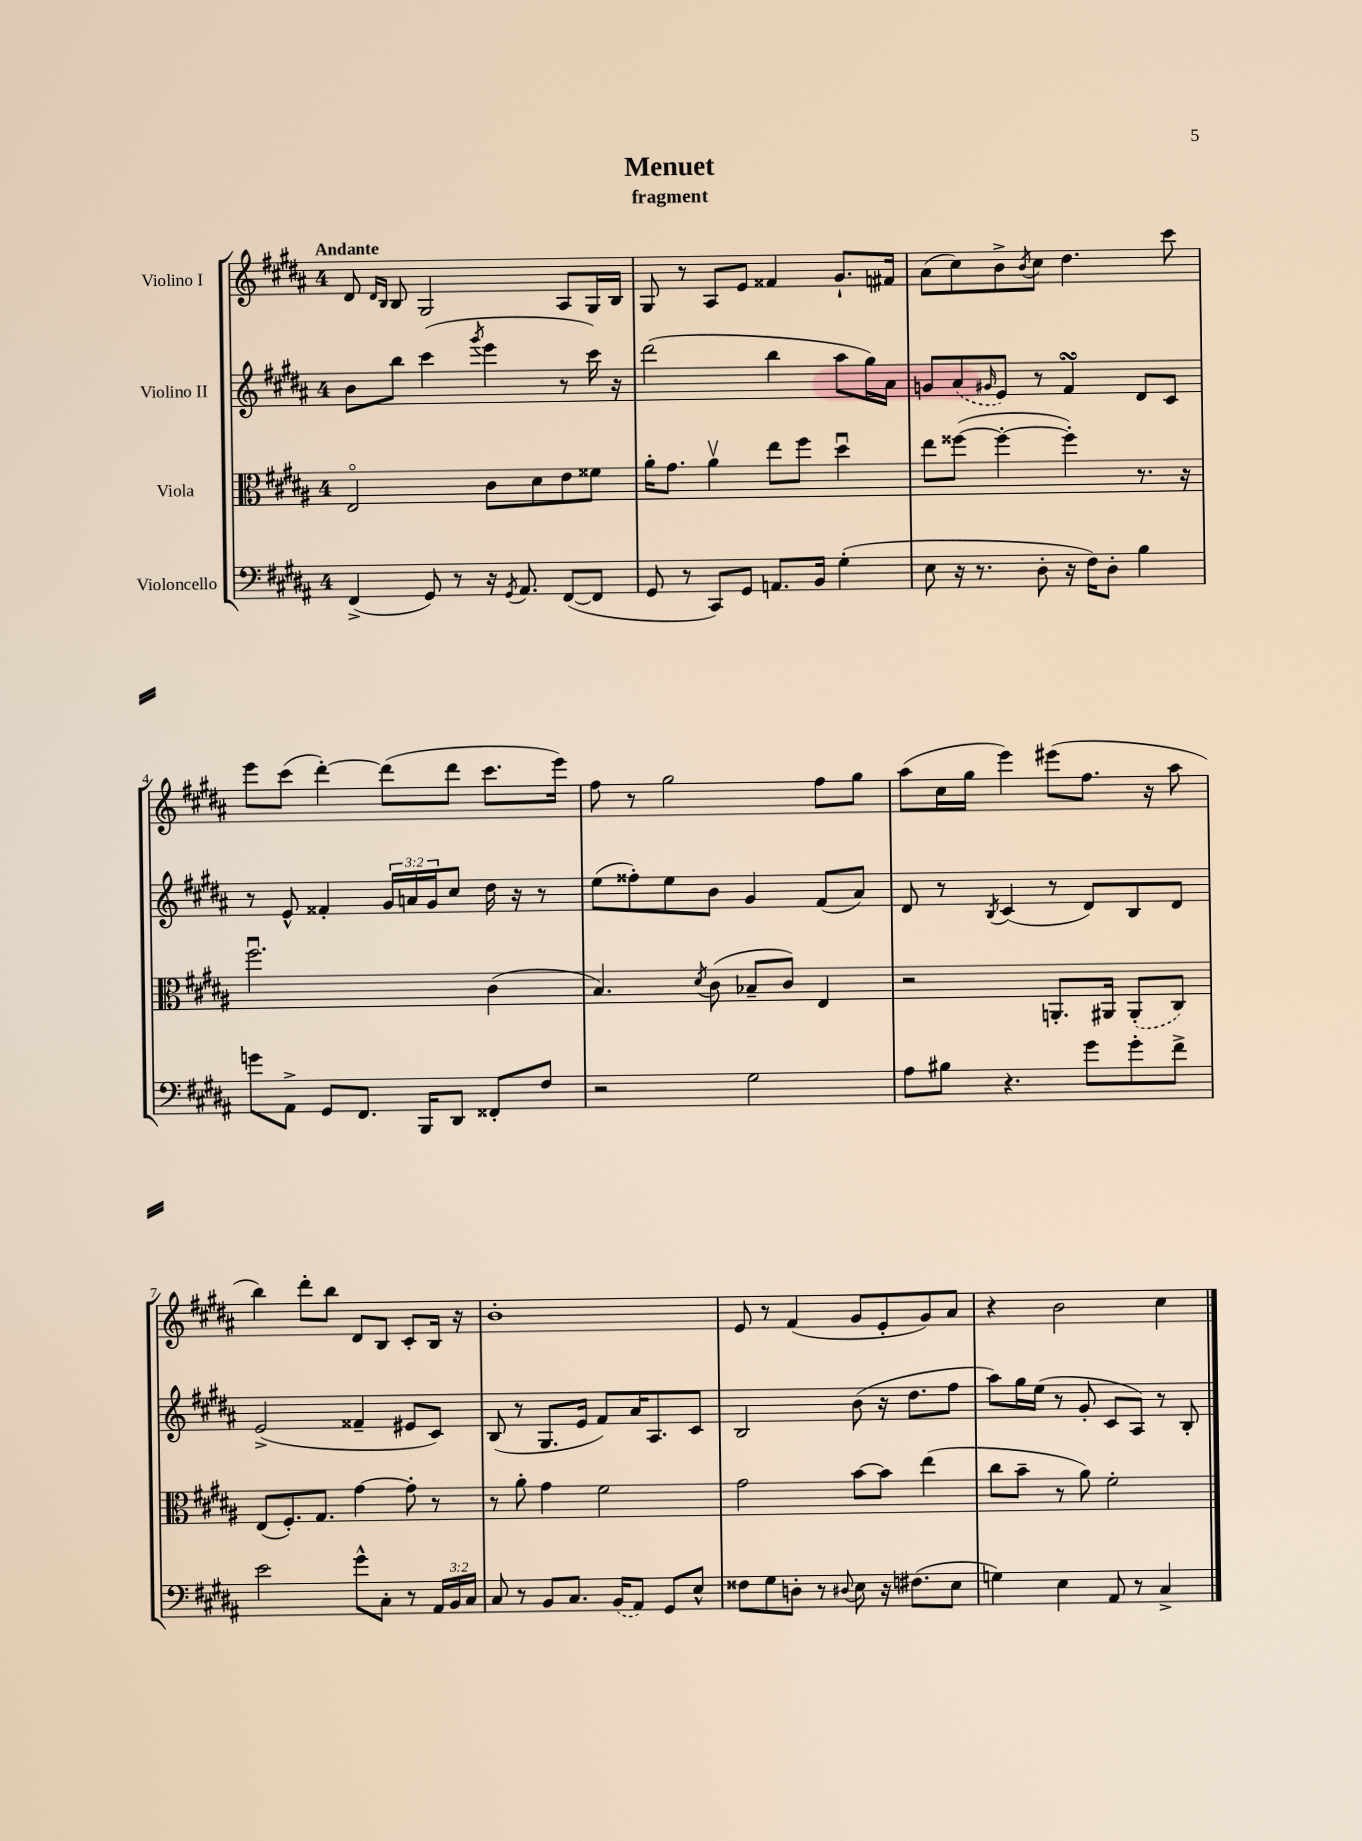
\header { title = "Menuet" subtitle = "fragment" }
<<
\new StaffGroup <<
\new Staff = "s0" \with { instrumentName = "Violino I" } {
    \clef treble \key b \major \once \override Staff.TimeSignature.style = #'single-digit \time 4/4 \tempo "Andante"
    dis'8 \grace { dis'16 b16 } b8 gis2 ais8 gis16 b16 |
    gis8 r8 ais8 e'8 fisis'4 gis'8.-! fis'16 |
    ais'8( cis''8) b'8-> \acciaccatura { b'8 } cis''8 dis''4. cis'''8 |
    e'''8 cis'''8( dis'''4~-.) dis'''8( dis'''8 cis'''8. e'''16) |
    fis''8 r8 gis''2 fis''8 gis''8 |
    ais''8( cis''16 gis''16 e'''4) eis'''8( fis''8. r16 ais''8 |
    b''4) dis'''8-. b''8 dis'8 b8 cis'8-. b16 r16 |
    b'1-. |
    e'8 r8 fis'4( gis'8 e'8-. gis'8) ais'8 |
    r4 b'2 cis''4 \bar "|." |
}
\new Staff = "s1" \with { instrumentName = "Violino II" } {
    \clef treble \key b \major \once \override Staff.TimeSignature.style = #'single-digit \time 4/4 \override Staff.TupletNumber.text = #tuplet-number::calc-fraction-text
    b'8 b''8 cis'''4( \acciaccatura { gis'''8 } e'''4 r8 cis'''16) r16 |
    dis'''2( b''4 ais''8 gis''16) ais'16 |
    g'8 \once \slurDashed ais'8( \grace { gis'16 } e'8) r8 fis'4\turn dis'8 cis'8 |
    r8 e'8-^ fisis'4-. \tuplet 3/2 { gis'16 a'16 gis'16 } cis''8 dis''16 r16 r8 |
    e''8( fisis''8-.) e''8 b'8 gis'4 fis'8( ais'8) |
    dis'8 r8 \acciaccatura { b8 } cis'4( r8 dis'8) b8 dis'8 |
    e'2->( fisis'4-- eis'8 cis'8) |
    b8( r8 gis8. e'16 fis'8) ais'16 ais8. cis'8 |
    b2 b'8( r16 dis''8. fis''8 |
    ais''8) gis''16 e''16( r8 gis'8-. cis'8 ais8) r8 b8-. \bar "|." |
}
\new Staff = "s2" \with { instrumentName = "Viola" } {
    \clef alto \key b \major \once \override Staff.TimeSignature.style = #'single-digit \time 4/4
    e2\flageolet cis'8 dis'8 e'8 fisis'8 |
    ais'16-. gis'8. ais'4\upbow e''8 fis''8 dis''4\downbow |
    e''8 fisis''8~( fisis''4~-. fisis''4-.) r8. r16 |
    fis''2.\downbow cis'4( |
    b4.) \acciaccatura { dis'8 } cis'8( bes8-- cis'8) e4 |
    r2 a,8.-. ais,16 \once \slurDashed ais,8-.( cis8) |
    e8( fis8.-.) gis8. gis'4~ gis'8-. r8 |
    r8 ais'8-. gis'4 fis'2 |
    gis'2 b'8~ b'8 e''4( |
    cis''8 b'8-- r8 ais'8) fis'2-. \bar "|." |
}
\new Staff = "s3" \with { instrumentName = "Violoncello" } {
    \clef bass \key b \major \once \override Staff.TimeSignature.style = #'single-digit \time 4/4 \override Staff.TupletNumber.text = #tuplet-number::calc-fraction-text
    fis,4->( gis,8) r8 r16 \acciaccatura { gis,8 } ais,8. fis,8~( fis,8 |
    gis,8 r8 cis,8) gis,8 a,8. b,16 gis4-.( |
    e8 r16 r8. dis8-. r16 fis16) dis8-. b4 |
    g'8 ais,8-> gis,8 fis,8. b,,16 dis,8 fisis,8-. fis8 |
    r2 gis2 |
    ais8 bis8 r4. gis'8 gis'8-. fis'8-> |
    e'2 gis'8-^ cis8-. r8 \tuplet 3/2 { ais,16 b,16 cis16 } |
    cis8 r8 b,8 cis8. \once \slurDashed b,16( ais,8) gis,8 e8-^ |
    fisis8 gis8 d8-. r8 \appoggiatura { dis8 } e8 r16 fis8.( e8 |
    g4) e4 ais,8 r8 cis4-> \bar "|." |
}
>>
>>
